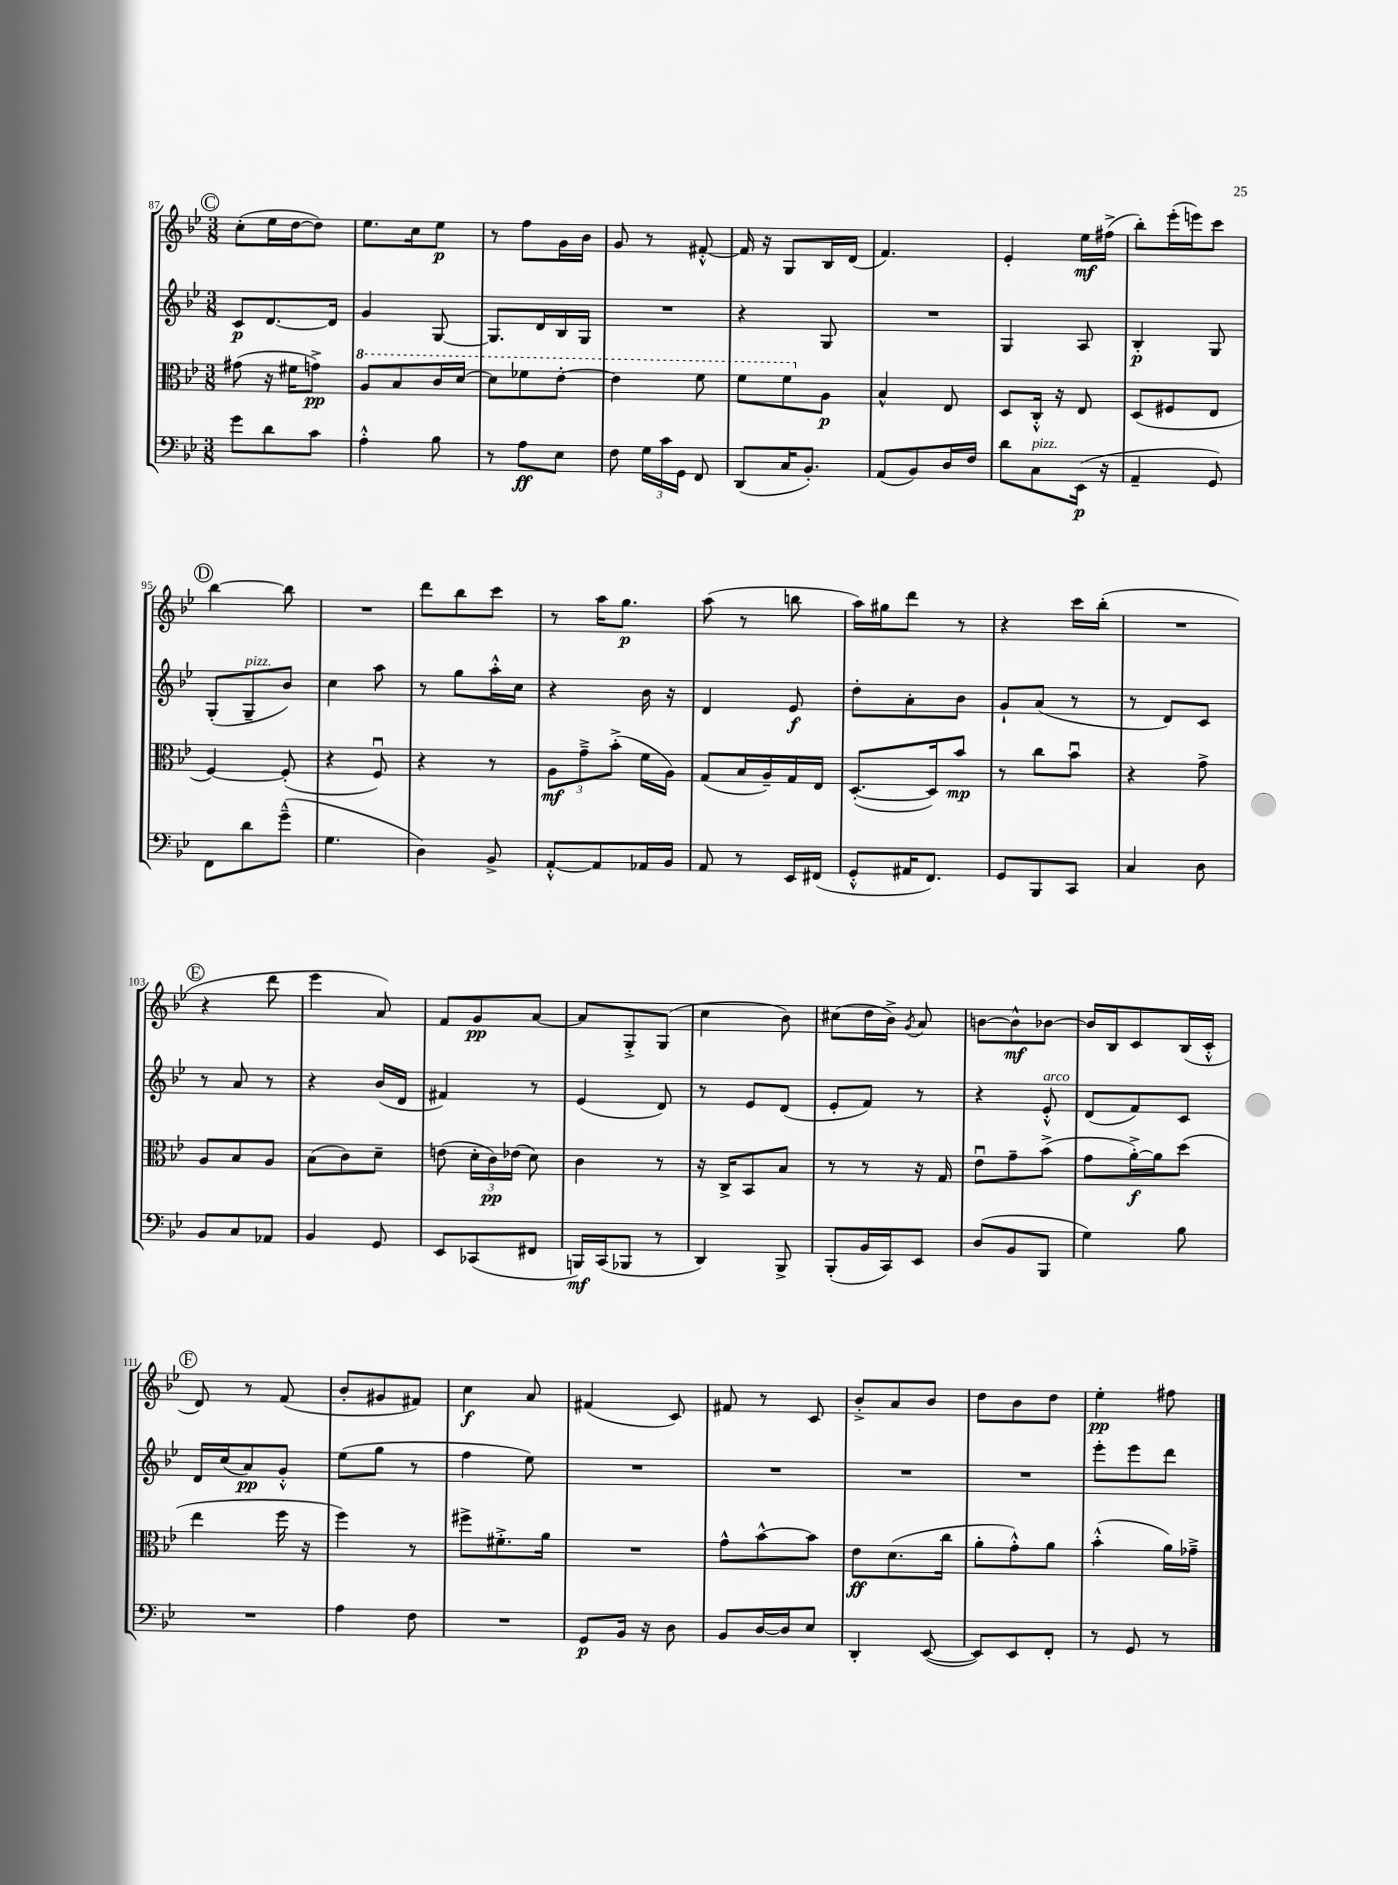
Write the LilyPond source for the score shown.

<<
\new StaffGroup <<
\new Staff = "s0" {
    \clef treble \key bes \major \numericTimeSignature \time 3/8
    \autoBeamOff \mark \markup { \circle "C" } c''8[-.( ees''16 d''16~ d''8]) |
    ees''8.[ c''16 ees''8]\p |
    r8 f''8[ g'16 bes'16] |
    g'8 r8 fis'8~-.-^ |
    fis'16 r16 g8[ bes16 d'16]( |
    f'4.) |
    ees'4-. ees''16[\mf fis''16]->( |
    bes''8[-.) ees'''16-.( e'''16) c'''8] |
    \mark \markup { \circle "D" } bes''4~ bes''8 |
    R4. |
    d'''8[ bes''8 c'''8] |
    r8 a''16[ g''8.]\p |
    a''8( r8 b''8 |
    a''16[) gis''16 d'''8] r8 |
    r4 c'''16[ bes''16]-.( |
    R4. |
    \mark \markup { \circle "E" } r4 d'''8 |
    ees'''4 a'8) |
    f'8[ g'8\pp a'8]~ |
    a'8[ g8-.-> g8]( |
    c''4 bes'8) |
    cis''8[( d''16 bes'16]->) \acciaccatura { g'8 } a'8 |
    b'8[~ b'8-^\mf bes'8]~ |
    bes'16[ bes16 c'8 bes16( c'16]-.-^ |
    \mark \markup { \circle "F" } d'8) r8 f'8( |
    bes'8[-. gis'8 fis'8]) |
    c''4\f a'8 |
    fis'4( c'8) |
    fis'8 r8 c'8 |
    bes'8[-.-> a'8 bes'8] |
    d''8[ bes'8 d''8] |
    ees''4-.\pp fis''8 \bar "|." |
}
\new Staff = "s1" {
    \clef treble \key bes \major \numericTimeSignature \time 3/8
    \autoBeamOff \mark \markup { \circle "C" } c'8[\p d'8.~ d'16] |
    g'4 g8~ |
    g8.[ d'16 bes16 g16] |
    R4. |
    r4 g8 |
    R4. |
    g4 a8 |
    bes4-.\p g8 |
    \mark \markup { \circle "D" } g8[-.( g8--^\markup { \italic "pizz." } bes'8]) |
    c''4 a''8 |
    r8 g''8[ a''16-.-^ c''16] |
    r4 bes'16 r16 |
    d'4 ees'8\f |
    d''8[-. a'8-. bes'8] |
    g'8[-! a'8]( r8 |
    r8 d'8[) c'8] |
    \mark \markup { \circle "E" } r8 a'8 r8 |
    r4 bes'16[( d'16] |
    fis'4) r8 |
    ees'4( d'8) |
    r8 ees'8[ d'8]( |
    ees'8[-. f'8]) r8 |
    r4 ees'8-.-^^\markup { \italic "arco" } |
    d'8[( f'8) c'8] |
    \mark \markup { \circle "F" } d'16[ c''16( a'8\pp) g'8]-.-^ |
    ees''8[( g''8] r8 |
    f''4 ees''8) |
    R4. |
    R4. |
    R4. |
    R4. |
    ees'''8[-. ees'''8 d'''8] \bar "|." |
}
\new Staff = "s2" {
    \clef alto \key bes \major \numericTimeSignature \time 3/8
    \autoBeamOff \mark \markup { \circle "C" } gis'8( r16 fis'16[ g'8]->\pp) |
    \ottava #1 a'8[ bes'8 c''16 d''16]~ |
    d''8[ fes''8 ees''8]~-. |
    ees''4 f''8 |
    f''8[ f''8 \ottava #0 a8]\p |
    bes4-^ ees8 |
    d8[ c16]-.-^ r16 ees8 |
    d8[( fis8 ees8] |
    \mark \markup { \circle "D" } f4~) f8-.( |
    r4 f8\downbow) |
    r4 r8 |
    \tuplet 3/2 { a8[\mf g'8---> bes'8]-.->( } f'16[ a16]) |
    g8[( bes16 a16--) g16 ees16] |
    d8.[~-.( d16) bes'8]\mp |
    r8 c''8[ bes'8]\downbow |
    r4 g'8-> |
    \mark \markup { \circle "E" } a8[ bes8 a8] |
    bes8[( c'8) d'8]-- |
    e'8( \tuplet 3/2 { d'16[-. c'16\pp) ees'16]( } d'8) |
    c'4 r8 |
    r16 c16[-> bes,8 bes8] |
    r8 r8 r16 g16 |
    ees'8[\downbow g'8-- bes'8]->( |
    g'8[ a'16~-.->\f) a'16 d''8]( |
    \mark \markup { \circle "F" } ees''4 f''16 r16 |
    f''4) r8 |
    fis''8[-> fis'8.-.-> a'16] |
    R4. |
    g'8[-^ bes'8~-^ bes'8] |
    ees'8[\ff d'8.( c''16] |
    a'8[-. g'8-.-^) a'8] |
    bes'4-.-^( a'16[) ges'16]---> \bar "|." |
}
\new Staff = "s3" {
    \clef bass \key bes \major \numericTimeSignature \time 3/8
    \autoBeamOff \mark \markup { \circle "C" } g'8[ d'8 c'8] |
    a4-.-^ bes8 |
    r8 a8[\ff ees8] |
    f8 \tuplet 3/2 { g16[ c'16 g,16] } f,8 |
    d,8[( c16 bes,8.]-.) |
    a,8[( bes,8) d16 f16] |
    d'8[ c8^\markup { \italic "pizz." } ees,16]\p( r16 |
    a,4-- g,8) |
    \mark \markup { \circle "D" } f,8[ d'8 g'8]---^( |
    g4. |
    d4) bes,8-> |
    a,8[~-.-^ a,8 aes,16 bes,16] |
    a,8 r8 ees,16[ fis,16]( |
    g,8[-.-^ ais,16 f,8.]) |
    g,8[ bes,,8 c,8] |
    c4 d8 |
    \mark \markup { \circle "E" } bes,8[ c8 aes,8] |
    bes,4 g,8 |
    ees,8[ ces,8( fis,8] |
    b,,16[\mf) c,16( bes,,8] r8 |
    d,4) bes,,8-> |
    bes,,8[-.( bes,16 c,16) ees,8] |
    d8[( bes,8 bes,,8] |
    g4) bes8 |
    \mark \markup { \circle "F" } R4. |
    a4 f8 |
    R4. |
    g,8[\p bes,16] r16 d8 |
    bes,8[ d16~ d16 ees8] |
    d,4-. ees,8~( |
    ees,8[) ees,8 f,8]-. |
    r8 g,8 r8 \bar "|." |
}
>>
>>
\layout { \context { \Score currentBarNumber = #87 } }
